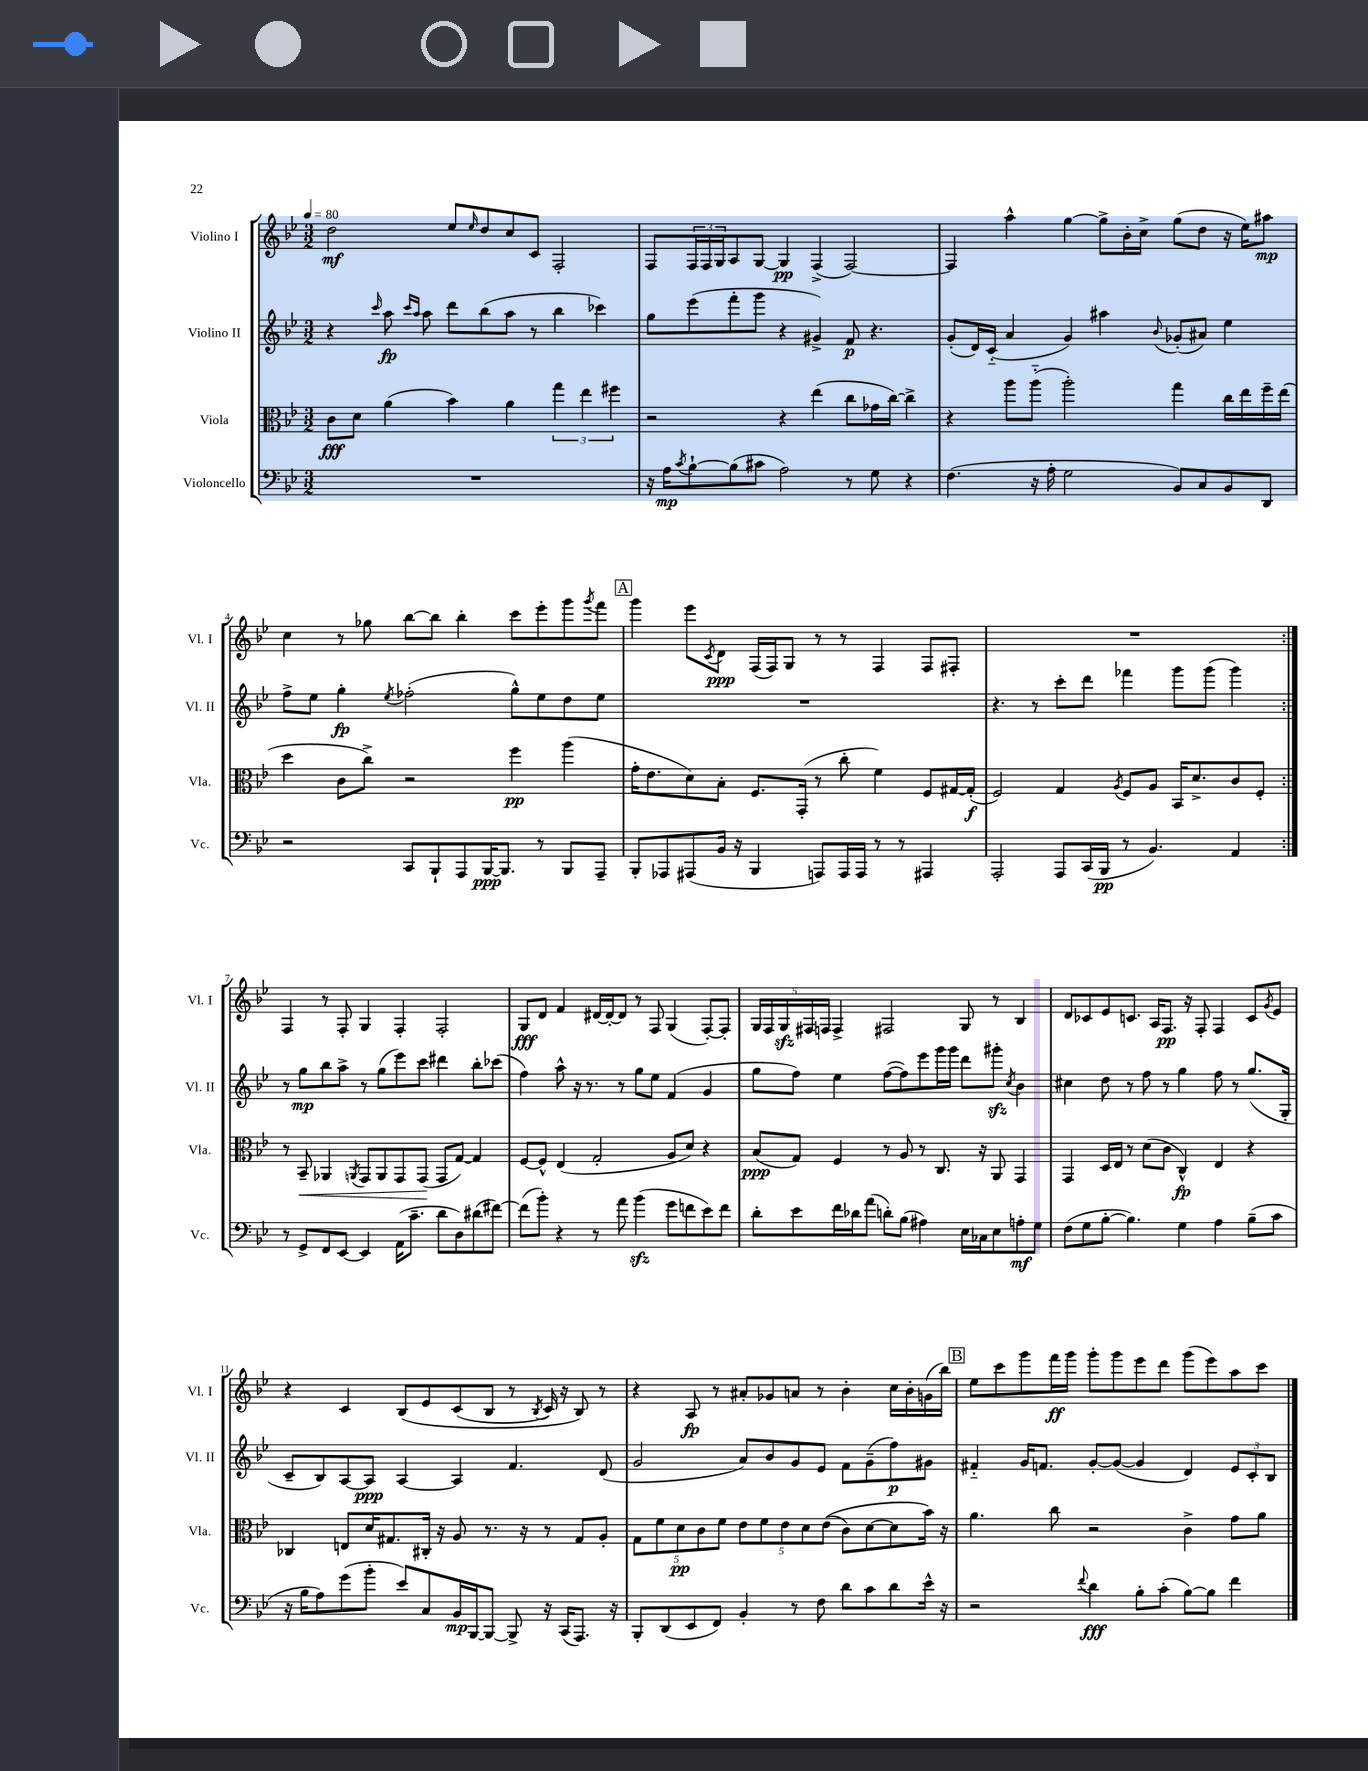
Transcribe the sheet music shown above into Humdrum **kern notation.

**kern	**kern	**kern	**kern
*staff4	*staff3	*staff2	*staff1
*clefF4	*clefC3	*clefG2	*clefG2
*k[b-e-]	*k[b-e-]	*k[b-e-]	*k[b-e-]
*M3/2	*M3/2	*M3/2	*M3/2
*MM80	*MM80	*MM80	*MM80
1.r	8c	4r	2dd
.	8d	.	.
.	.	16qqccc	.
.	(4a	8aa	.
.	.	16qqccc	.
.	.	16qqaa	.
.	.	8aa	.
.	4b-)	8ddd	8ee-
.	.	.	16qqee-
.	.	(8bb-	8dd
.	4a	8aa	8cc
.	.	8r	8c
.	6gg	4bb-	2F'
.	6ee-	.	.
.	.	4ccc-)	.
.	6ff#	.	.
=	=	=	=
16r	2r	8gg	8F
16A	.	.	.
8qc	.	.	.
[8B-`	.	(8eee-	24F
.	.	.	24F
.	.	.	24G
(8B-]	.	8fff'	8A
8c#	.	8ggg	[8G
2A)	4r	4r	4G]
.	(4ee-	4g#^)	(4F^
8r	8cc	8f	[2F)
8G	16g-	4.r	.
.	[16cc)	.	.
4r	4cc^]	.	.
=	=	=	=
(4.F	4r	(8g'	4F]
.	.	16d)	.
.	.	(16c'~	.
.	8aa	4a	4aa^^
16r	(8aa'~	.	.
16A'	.	.	.
2G	2aa')	4g)	[4gg
.	.	4aa#	8gg^]
.	.	.	16b-'
.	.	.	16cc^
.	.	8qqb-	.
8BB-)	4gg	(8g-'	(8gg
8C	.	8a#)	8dd
8BB-	16cc	4ee-	16r
.	16ee-	.	16ee-)
8DD	16ff~	.	8aa#
.	(16ee-	.	.
=	=	=	=
2r	4dd	8ff^	4cc
.	.	8ee-	.
.	8c	4gg'	8r
.	8cc^)	.	8gg-
.	.	8qee-	.
8CC	2r	(2ff-'	[8bb-
8BBB-`	.	.	8bb-]
8AAA	.	.	4bb-'
[16BBB-	.	.	.
8.BBB-]	.	.	.
.	4ff	8gg^^)	8ccc
8r	.	8ee-	8eee-'
8BBB-	(4aa	8dd	8ggg
.	.	.	8qggg
8AAA~	.	8ee-	8fff
=	=	=	=
8BBB-'	16g'	1.r	4ggg
.	8.e-	.	.
8AAA-	.	.	.
(8AAA#	8d)	.	8eee-
.	.	.	8qc
16BB-	8B-'	.	8d
16r	.	.	.
4BBB-	8.F	.	(16F
.	.	.	16F)
.	.	.	8G
.	(16GG'	.	.
8AAA)	8r	.	8r
16AAA	8cc'	.	8r
16AAA	.	.	.
8r	4f)	.	4F
8r	.	.	.
4AAA#	8F	.	8F
.	[16G#	.	8F#'
.	(16G#']	.	.
=	=	=	=
2AAA'	2F)	4.r	1.r
.	.	8r	.
8AAA	4G	8ccc'	.
(16CC	.	8ddd	.
16BBB-	.	.	.
.	8qA	.	.
8r	8F	4fff-	.
4.BB-)	8A	.	.
.	16BB-	8ggg	.
.	8.d^	.	.
.	.	(8ggg	.
4AA	8c	4ggg)	.
.	8F'	.	.
=:|!	=:|!	=:|!	=:|!
8r	8r	8r	4F
8GG^	8BB-~	8gg	.
8FF	4AA-	8bb-	8r
[8EE-	.	8aa^	8F'
.	8qAA	.	.
4EE-]	8GG	8r	4G
.	8AA	(8gg	.
(16AA	8GG	8eee-)	4F'
8.c~	.	.	.
.	(8GG	8ccc	.
8d	8GG	4ddd#	2F'
8D)	[8G)	.	.
(8d#	4G]	8bb-'	.
[8f#)	.	(8ccc-	.
=	=	=	=
(8f#]	[8F	4ff)	8G
8b-')	8F^^]	.	8d
4r	(4E-	8aa^^	4f
.	.	16r	.
.	.	8.r	.
8r	2G'	.	[16d#
.	.	.	16d#'_
8a	.	8r	8d#]
(4b-	.	8gg	8r
.	.	8ee-	8F
8g	8A	(4f	(4G
8f	8d)	.	.
8e-)	4r	4g	[8F')
8f	.	.	8F']
=	=	=	=
8d'	(8B-	8gg	20G
.	.	.	20F
.	.	.	20G
8e-	8G)	8ff)	.
.	.	.	20F#
.	.	.	20F
16f	4F	4ee-	4F^
16d-	.	.	.
(8a	.	.	.
8d')	8r	([8ff	2F#
(8B-	8A	8ff])	.
4A#)	8r	8eee-	.
.	8.C	16ggg	.
.	.	16ggg	.
16E-	.	8ddd	8G
16C-	16r	.	.
8E-	8AA	8ggg#'	8r
.	.	8qcc	.
8A'	4GG	4b-	4B-
8G	.	.	.
=	=	=	=
(8F	4GG	4cc#	8d
8G	.	.	8c-
[8B-'	16D	8dd	8e-
.	16E-	.	.
4.B-])	8r	8r	8.c
.	(8d	8ff	.
.	.	.	16A
.	8c	8r	8.F
4G	4C^^)	4gg	.
.	.	.	16r
.	.	.	8F'
4A	4E-	8ff	4F
.	.	8r	.
(8B-~	4r	(8.gg	8c
.	.	.	8qg
8c	.	.	8e-
.	.	16G'	.
=	=	=	=
16r	4C-	8c~	4r
16B-	.	.	.
8A)	.	8B-)	.
(8g	8E	[8A	4c
8b-'	16d	8A]	.
.	8.G#	.	.
8e-)	.	[4A	&(8B-
8C	16C#'	.	8e-
.	16r	.	.
16BB-	8A	4A]	(8c
[16BBB-	.	.	.
8BBB-_	8.r	.	8B-
8BBB-^]	.	4.f	8r
.	16r	.	.
.	.	.	8qB-
16r	8r	.	16c)
(16CC	.	.	16r
8.AAA)	8G#	.	8B-&)
.	8A'	(8d	8r
16r	.	.	.
=	=	=	=
8BBB-'	10G	2g	4r
.	10f	.	.
(8DD	.	.	.
.	10d	.	.
8EE-	.	.	8A
.	10c	.	.
8FF)	.	.	8r
.	10f	.	.
4BB-'	10e-	8a)	8a#'
.	10f	.	.
.	.	8b-	8g-
.	10e-	.	.
8r	.	8g	8a
.	10d	.	.
8F	.	8e-	8r
.	&((10e-	.	.
8d	8c)	8f	4b-'
8c	[8d	(8g~	.
8d	8d]	8ff)	16cc
.	.	.	16b-'
16e-^^	16b-&)	8g#	(16g
16r	16r	.	16bb-)
=	=	=	=
2r	4.a	4f#'~	8ee-
.	.	.	8ccc
.	.	16g	8ggg
.	.	8.f	.
.	8cc	.	16fff
.	.	.	16ggg
8qqf	.	.	.
4d	2r	[8g'	8ggg'
.	.	(8g_	8ggg
8B-'	.	4g]	8eee-
(8c'	.	.	8ddd
[8B-)	4c^	4d)	(8ggg
8B-]	.	.	8eee-)
4f	8g	12e-	8aa
.	.	12c'	.
.	8a	.	8ccc
.	.	12B-	.
==	==	==	==
*-	*-	*-	*-
